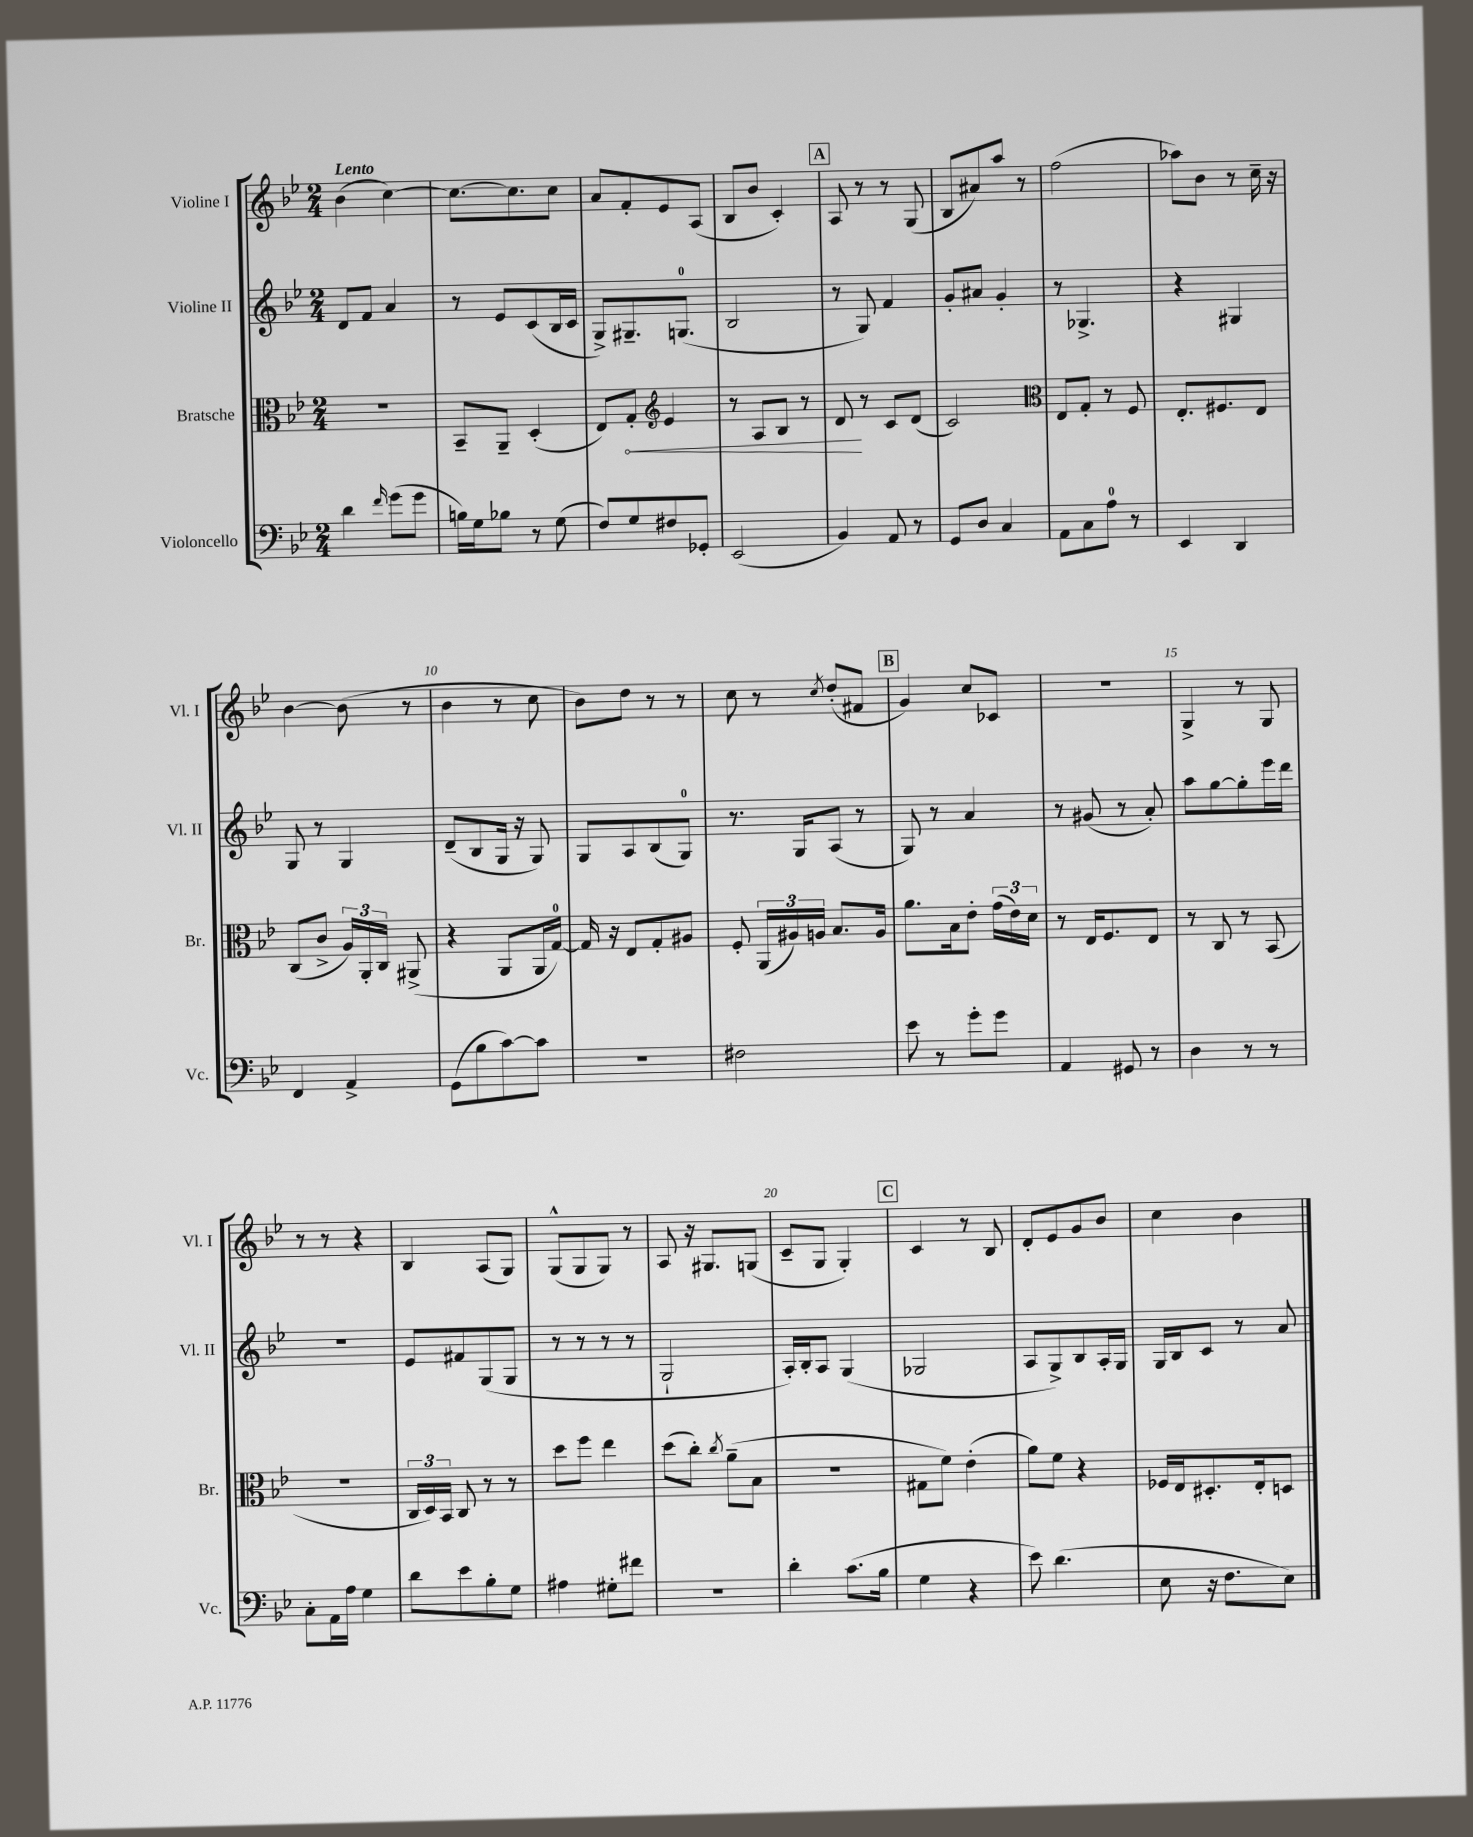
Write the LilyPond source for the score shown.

<<
\new StaffGroup <<
\new Staff = "s0" \with { instrumentName = "Violine I" shortInstrumentName = "Vl. I" } {
    \clef treble \key bes \major \numericTimeSignature \time 2/4 \tempo "Lento"
    \autoBeamOff bes'4( c''4~) |
    c''8.[~ c''8. c''8] |
    a'8[ f'8-. ees'8 a8]( |
    bes8[ bes'8] c'4-.) |
    \mark \markup { \box "A" } a8 r8 r8 g8( |
    bes8[ ais'8) a''8] r8 |
    f''2( |
    aes''8[) bes'8] r8 c''16-- r16 |
    bes'4~ bes'8( r8 |
    bes'4 r8 c''8 |
    bes'8[) d''8] r8 r8 |
    c''8 r8 \acciaccatura { c''8 } d''8[-.( fis'8] |
    \mark \markup { \box "B" } g'4) c''8[ ces'8] |
    r2 |
    g4-> r8 g8 |
    r8 r8 r4 |
    bes4 a8[( g8]) |
    g8[-^( g8 g8]) r8 |
    a8 r16 gis8.[ g8]( |
    c'8[-- g8] g4-.) |
    \mark \markup { \box "C" } c'4 r8 bes8 |
    d'8[-. ees'8 g'8 bes'8] |
    c''4 bes'4 \bar "|." |
}
\new Staff = "s1" \with { instrumentName = "Violine II" shortInstrumentName = "Vl. II" } {
    \clef treble \key bes \major \numericTimeSignature \time 2/4
    \autoBeamOff d'8[ f'8] a'4 |
    r8 ees'8[ c'8( bes16 c'16] |
    g8[->) gis8.-- g8.]-0( |
    bes2 |
    \mark \markup { \box "A" } r8 g8) f'4 |
    g'8[-. ais'8] g'4-. |
    r8 ges4.-> |
    r4 gis4 |
    g8 r8 g4 |
    d'8[--( bes8 g16] r16 g8) |
    g8[ a8 bes8( g8]-0) |
    r8. g16[ a8]( r8 |
    \mark \markup { \box "B" } g8) r8 a'4 |
    r8 gis'8( r8 a'8-.) |
    a''8[ g''8~ g''8-. ees'''16 d'''16] |
    R2 |
    ees'8[ fis'8 g8( g8] |
    r8 r8 r8 r8 |
    g2-! |
    a16[-.) bes16-. a8] g4( |
    \mark \markup { \box "C" } ges2 |
    a8[ g8->) bes8 a16-. g16] |
    g16[ bes16 c'8] r8 a'8 \bar "|." |
}
\new Staff = "s2" \with { instrumentName = "Bratsche" shortInstrumentName = "Br." } {
    \clef alto \key bes \major \numericTimeSignature \time 2/4
    \autoBeamOff R2 |
    bes,8[-- a,8]-- d4-.( |
    ees8[) \once \override Hairpin.circled-tip = ##t g8]-.\< \clef treble ees'4 |
    r8 a8[ bes8] r8 |
    \mark \markup { \box "A" } d'8\! r8 c'8[ d'8]( |
    c'2) |
    \clef alto ees8[ g8]-. r8 f8 |
    ees8.[-. fis8. ees8] |
    c8[( c'8]-> \tuplet 3/2 { a16[) a,16-. c16] } ais,8->( |
    r4 a,8[ a,16 g16]-0~) |
    g16 r16 ees8[ g8-. ais8] |
    f8-. \tuplet 3/2 { a,16[( ais16) a16] } bes8.[ a16] |
    \mark \markup { \box "B" } a'8.[ bes16 ees'8]-. \tuplet 3/2 { g'16[( ees'16) d'16] } |
    r8 ees16[ f8. ees8] |
    r8 c8 r8 bes,8( |
    r2 |
    \tuplet 3/2 { c16[ d16) bes,16] } c8 r8 r8 |
    d''8[ f''8] ees''4 |
    d''8[( c''8]-.) \acciaccatura { c''8 } a'8[--( bes8] |
    R2 |
    \mark \markup { \box "C" } gis8[ f'8]) ees'4-.( |
    a'8[) f'8] r4 |
    fes16[ ees16 dis8.-. ees16-. d8] \bar "|." |
}
\new Staff = "s3" \with { instrumentName = "Violoncello" shortInstrumentName = "Vc." } {
    \clef bass \key bes \major \numericTimeSignature \time 2/4
    \autoBeamOff d'4 \grace { f'16 } g'8[( g'8] |
    b16[) g16 bes8] r8 g8( |
    f8[) g8 fis8 ges,8]-. |
    ees,2( |
    \mark \markup { \box "A" } bes,4) a,8 r8 |
    g,8[ d8] c4 |
    a,8[ c8 a8]-0 r8 |
    ees,4 d,4 |
    f,4 a,4-> |
    g,8[( bes8 c'8~) c'8] |
    R2 |
    fis2 |
    \mark \markup { \box "B" } ees'8 r8 g'8[-. g'8] |
    a,4 gis,8 r8 |
    d4 r8 r8 |
    c8[-. a,16 a16] g4 |
    d'8[ ees'8 bes8-. g8] |
    ais4 gis8[-. fis'8] |
    R2 |
    d'4-. c'8.[( bes16] |
    \mark \markup { \box "C" } g4 r4 |
    ees'8) d'4.( |
    ees8 r16 f8.[ ees8]) \bar "|." |
}
>>
>>
\layout { \context { \Score \override BarNumber.break-visibility = ##(#f #t #t) barNumberVisibility = #(every-nth-bar-number-visible 5) } }
